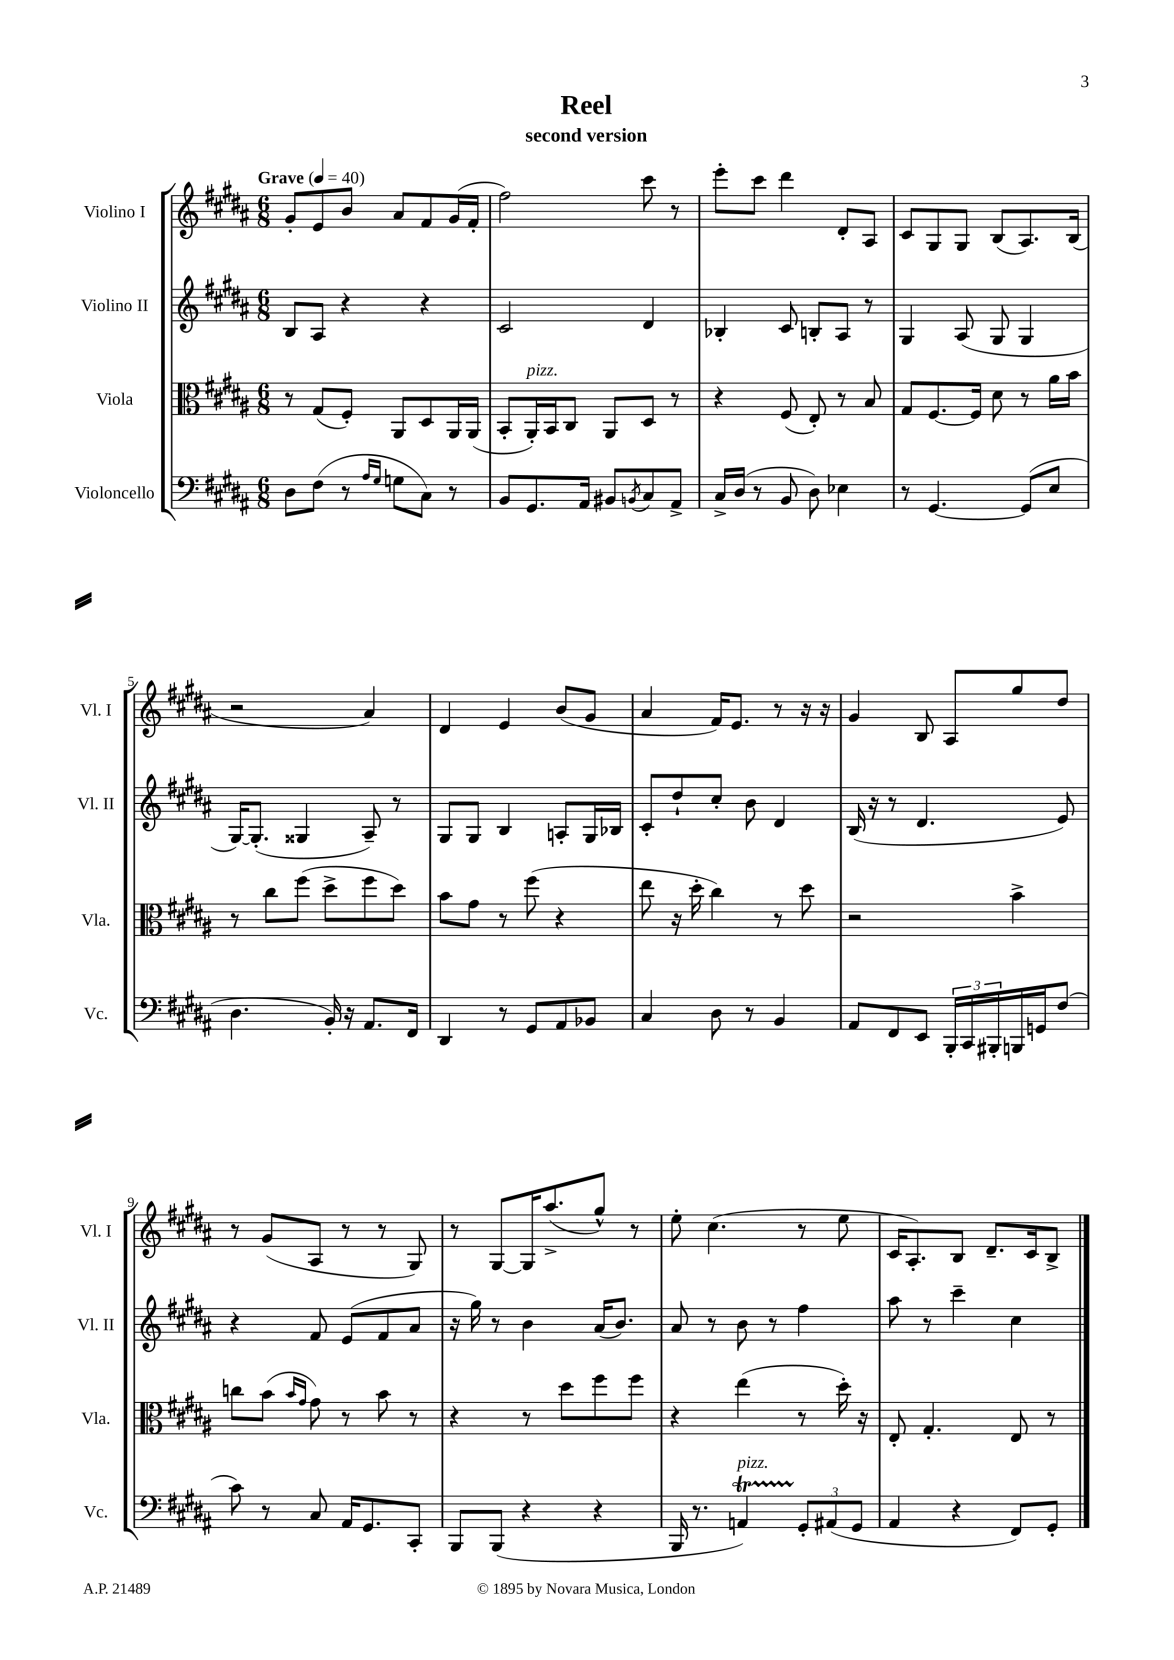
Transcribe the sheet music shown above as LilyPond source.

\header { title = "Reel" subtitle = "second version" }
<<
\new StaffGroup <<
\new Staff = "s0" \with { instrumentName = "Violino I" shortInstrumentName = "Vl. I" } {
    \clef treble \key b \major \numericTimeSignature \time 6/8 \tempo "Grave" 4 = 40
    gis'8-. e'8 b'8 ais'8 fis'8 gis'16( fis'16-. |
    fis''2) cis'''8 r8 |
    e'''8-. cis'''8 dis'''4 dis'8-. ais8 |
    cis'8 gis8 gis8 b8( ais8.) b16( |
    r2 ais'4) |
    dis'4 e'4 b'8( gis'8 |
    ais'4 fis'16) e'8. r8 r16 r16 |
    gis'4 b8 ais8 gis''8 dis''8 |
    r8 gis'8( ais8 r8 r8 gis8) |
    r8 gis8~ gis16 ais''8.->( gis''8-^) r8 |
    e''8-. cis''4.( r8 e''8 |
    cis'16 ais8.-.) b8 dis'8.-- cis'16 b8-> \bar "|." |
}
\new Staff = "s1" \with { instrumentName = "Violino II" shortInstrumentName = "Vl. II" } {
    \clef treble \key b \major \numericTimeSignature \time 6/8
    b8 ais8 r4 r4 |
    cis'2 dis'4 |
    bes4-. cis'8 b8-. ais8 r8 |
    gis4 ais8( gis8 gis4 |
    gis16~) gis8.-.( gisis4 ais8--) r8 |
    gis8 gis8 b4 a8-. gis16 bes16 |
    cis'8-. dis''8-! cis''8-. b'8 dis'4 |
    b16( r16 r8 dis'4. e'8) |
    r4 fis'8 e'8( fis'8 ais'8 |
    r16 gis''16) r8 b'4 ais'16( b'8.) |
    ais'8 r8 b'8 r8 fis''4 |
    ais''8 r8 cis'''4-- cis''4 \bar "|." |
}
\new Staff = "s2" \with { instrumentName = "Viola" shortInstrumentName = "Vla." } {
    \clef alto \key b \major \numericTimeSignature \time 6/8
    r8 gis8( fis8-.) ais,8 dis8 ais,16 ais,16( |
    b,8-. ais,16-.^\markup { \italic "pizz." }) b,16 cis8 ais,8 dis8 r8 |
    r4 fis8( e8-.) r8 b8 |
    gis8 fis8.~ fis16 dis'8 r8 ais'16 b'16 |
    r8 cis''8 fis''8( dis''8-> fis''8 dis''8) |
    b'8 gis'8 r8 fis''8( r4 |
    e''8 r16 dis''16-. cis''4) r8 dis''8 |
    r2 b'4-> |
    c''8 b'8( \grace { b'16 gis'16 } gis'8) r8 b'8 r8 |
    r4 r8 dis''8 fis''8 fis''8 |
    r4 e''4( r8 dis''16-.) r16 |
    e8-. gis4.-. e8 r8 \bar "|." |
}
\new Staff = "s3" \with { instrumentName = "Violoncello" shortInstrumentName = "Vc." } {
    \clef bass \key b \major \numericTimeSignature \time 6/8
    dis8 fis8( r8 \grace { ais16 gis16 } g8 cis8) r8 |
    b,8 gis,8. ais,16 bis,8 \acciaccatura { b,8 } cis8 ais,8-> |
    cis16-> dis16( r8 b,8 dis8) ees4 |
    r8 gis,4.~ gis,8( e8 |
    dis4. b,16-.) r16 ais,8. fis,16 |
    dis,4 r8 gis,8 ais,8 bes,8 |
    cis4 dis8 r8 b,4 |
    ais,8 fis,8 e,8 \tuplet 3/2 { b,,16-. cis,16 bis,,16-. } b,,16 g,16 fis8( |
    cis'8) r8 cis8 ais,16 gis,8. cis,8-. |
    b,,8 b,,8( r4 r4 |
    b,,16 r8. a,4\startTrillSpan^\markup { \italic "pizz." }) \tuplet 3/2 { gis,8-.\stopTrillSpan ais,8( gis,8 } |
    ais,4 r4 fis,8) gis,8-. \bar "|." |
}
>>
>>
